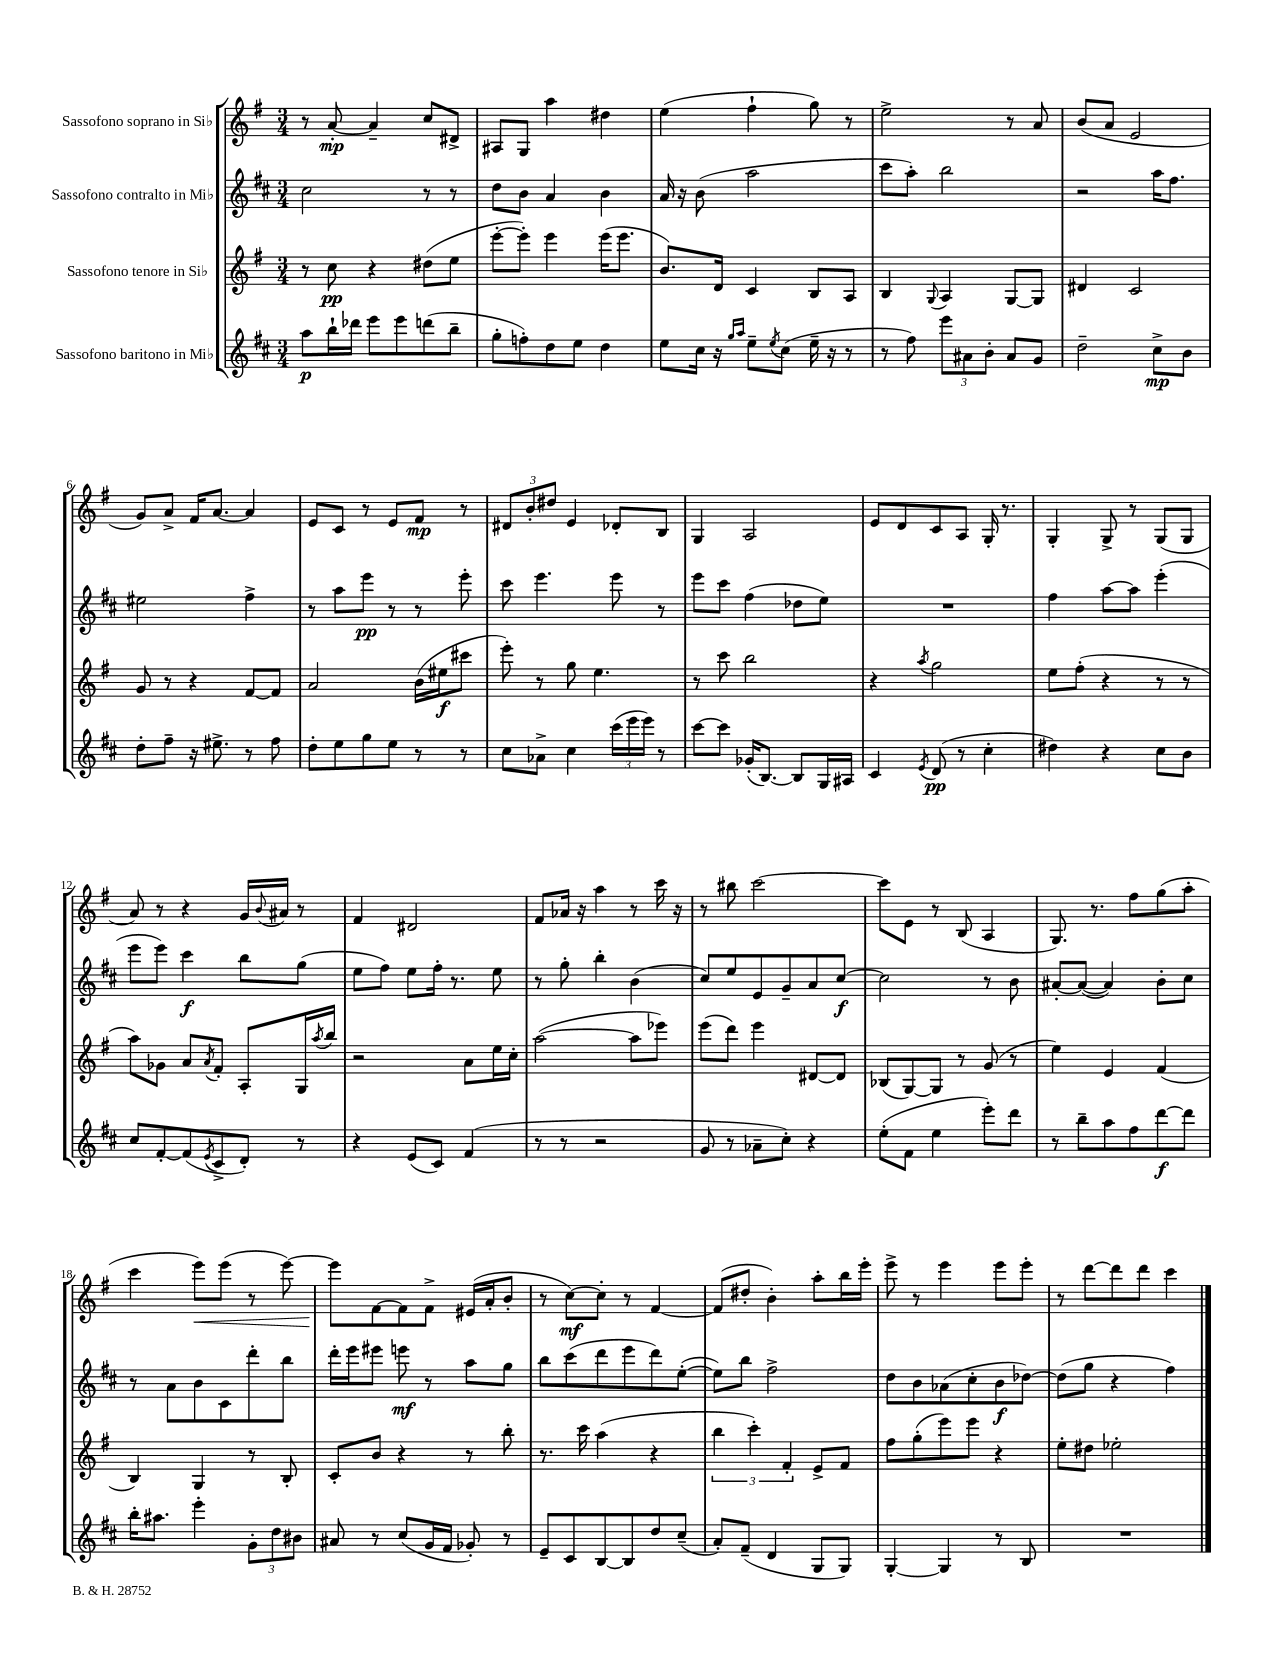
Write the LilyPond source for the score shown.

<<
\new StaffGroup <<
\new Staff = "s0" \with { instrumentName = "Sassofono soprano in Sib" } {
    \clef treble \key g \major \numericTimeSignature \time 3/4
    r8 a'8~-.\mp a'4-- c''8 dis'8-> |
    ais8 g8 a''4 dis''4 |
    e''4( fis''4-! g''8) r8 |
    e''2-> r8 a'8 |
    b'8( a'8 e'2 |
    g'8) a'8-> fis'16 a'8.~ a'4 |
    e'8 c'8 r8 e'8 fis'8\mp r8 |
    \tuplet 3/2 { dis'8 b'8-. dis''8 } e'4 des'8-. b8 |
    g4 a2 |
    e'8 d'8 c'8 a8 g16-. r8. |
    g4-. g8-> r8 g8( g8 |
    a'8) r8 r4 g'16 \appoggiatura { b'8 } ais'16 r8 |
    fis'4 dis'2 |
    fis'8 aes'16 r16 a''4 r8 c'''16 r16 |
    r8 bis''8 c'''2~ |
    c'''8 e'8 r8 b8( a4 |
    g8.) r8. fis''8 g''8( a''8-. |
    c'''4 e'''8\<) e'''8( r8 e'''8~) |
    e'''8\! fis'8~ fis'8 fis'8-> eis'16( a'16-. b'8-. |
    r8 c''8~\mf) c''8-. r8 fis'4~ |
    fis'8( dis''8-. b'4-.) a''8-. b''16 e'''16-. |
    e'''8-> r8 e'''4 e'''8 e'''8-. |
    r8 d'''8~ d'''8 d'''8 c'''4 \bar "|." |
}
\new Staff = "s1" \with { instrumentName = "Sassofono contralto in Mib" } {
    \clef treble \key d \major \numericTimeSignature \time 3/4
    cis''2 r8 r8 |
    d''8 b'8 a'4 b'4 |
    a'16 r16 b'8( a''2 |
    cis'''8 a''8-.) b''2 |
    r2 a''16 fis''8. |
    eis''2 fis''4-> |
    r8 a''8 e'''8\pp r8 r8 e'''8-. |
    cis'''8 e'''4. e'''8 r8 |
    e'''8 cis'''8 fis''4( des''8 e''8) |
    R2. |
    fis''4 a''8~ a''8 e'''4-.( |
    e'''8 e'''8) cis'''4\f b''8 g''8( |
    e''8 fis''8) e''8 fis''16-. r8. e''8 |
    r8 g''8-. b''4-. b'4( |
    cis''8) e''8 e'8 g'8-- a'8 cis''8~\f |
    cis''2 r8 b'8 |
    ais'8~-. ais'8~( ais'4) b'8-. cis''8 |
    r8 a'8 b'8 cis'8 d'''8-. b''8 |
    d'''16-. e'''16 eis'''8 e'''8\mf r8 a''8 g''8 |
    b''8 cis'''8( d'''8 e'''8 d'''8) e''8~-.( |
    e''8) b''8 fis''2-> |
    d''8 b'8 aes'8( cis''8-. b'8\f des''8~) |
    des''8( g''8 r4 fis''4) \bar "|." |
}
\new Staff = "s2" \with { instrumentName = "Sassofono tenore in Sib" } {
    \clef treble \key g \major \numericTimeSignature \time 3/4
    r8 c''8\pp r4 dis''8( e''8 |
    e'''8~-. e'''8-.) e'''4 e'''16( e'''8. |
    b'8.) d'16 c'4 b8 a8 |
    b4 \appoggiatura { g8 } a4 g8~ g8 |
    dis'4 c'2 |
    g'8 r8 r4 fis'8~ fis'8 |
    a'2 b'16( eis''16\f cis'''8 |
    e'''8-.) r8 g''8 e''4. |
    r8 c'''8 b''2 |
    r4 \acciaccatura { a''8 } g''2 |
    e''8 fis''8-.( r4 r8 r8 |
    a''8) ges'8 a'8 \acciaccatura { a'8 } fis'8-. a8-. g16 \acciaccatura { a''8 } b''16 |
    r2 a'8 e''16 c''16-. |
    a''2~( a''8 ees'''8) |
    e'''8( d'''8) e'''4 dis'8~ dis'8 |
    bes8( g8~) g8 r8 g'8( r8 |
    e''4) e'4 fis'4( |
    b4) g4 r8 b8-. |
    c'8-. b'8 r4 r8 b''8-. |
    r8. c'''16 a''4( r4 |
    \tuplet 3/2 { b''4 c'''4-.) fis'4-. } e'8-> fis'8 |
    fis''8 g''8-.( e'''8) e'''8 r4 |
    e''8-. dis''8 ees''2-. \bar "|." |
}
\new Staff = "s3" \with { instrumentName = "Sassofono baritono in Mib" } {
    \clef treble \key d \major \numericTimeSignature \time 3/4
    a''8\p b''16-! des'''16 e'''8 e'''8 d'''8( b''8-- |
    g''8-. f''8-.) d''8 e''8 d''4 |
    e''8 cis''16 r16 \grace { g''16 a''16 } e''8-- \acciaccatura { e''8 } cis''8( e''16-- r16 r8 |
    r8 fis''8) \tuplet 3/2 { e'''8 ais'8 b'8-. } ais'8 g'8 |
    d''2-- cis''8->\mp b'8 |
    d''8-. fis''8-- r16 eis''8.-> r8 fis''8 |
    d''8-. e''8 g''8 e''8 r8 r8 |
    cis''8 aes'8-> cis''4 \tuplet 3/2 { cis'''16( e'''16 e'''16) } r8 |
    cis'''8~ cis'''8 ges'16-.( b8.~) b8 g16 ais16 |
    cis'4 \acciaccatura { e'8 } d'8\pp( r8 cis''4-. |
    dis''4) r4 cis''8 b'8 |
    cis''8 fis'8~-. fis'8( \acciaccatura { e'8 } cis'8-> d'8-.) r8 |
    r4 e'8( cis'8) fis'4( |
    r8 r8 r2 |
    g'8 r8 aes'8-- cis''8-.) r4 |
    e''8-.( fis'8 e''4 e'''8-.) d'''8 |
    r8 b''8-- a''8 fis''8 d'''8~\f d'''8 |
    b''16-. ais''8. e'''4-. \tuplet 3/2 { g'8-. d''8 bis'8 } |
    ais'8 r8 cis''8( g'16 fis'16 ges'8-.) r8 |
    e'8-- cis'8 b8~ b8 d''8 cis''8--( |
    a'8-.) fis'8--( d'4 g8 g8) |
    g4~-. g4 r8 b8 |
    R2. \bar "|." |
}
>>
>>
